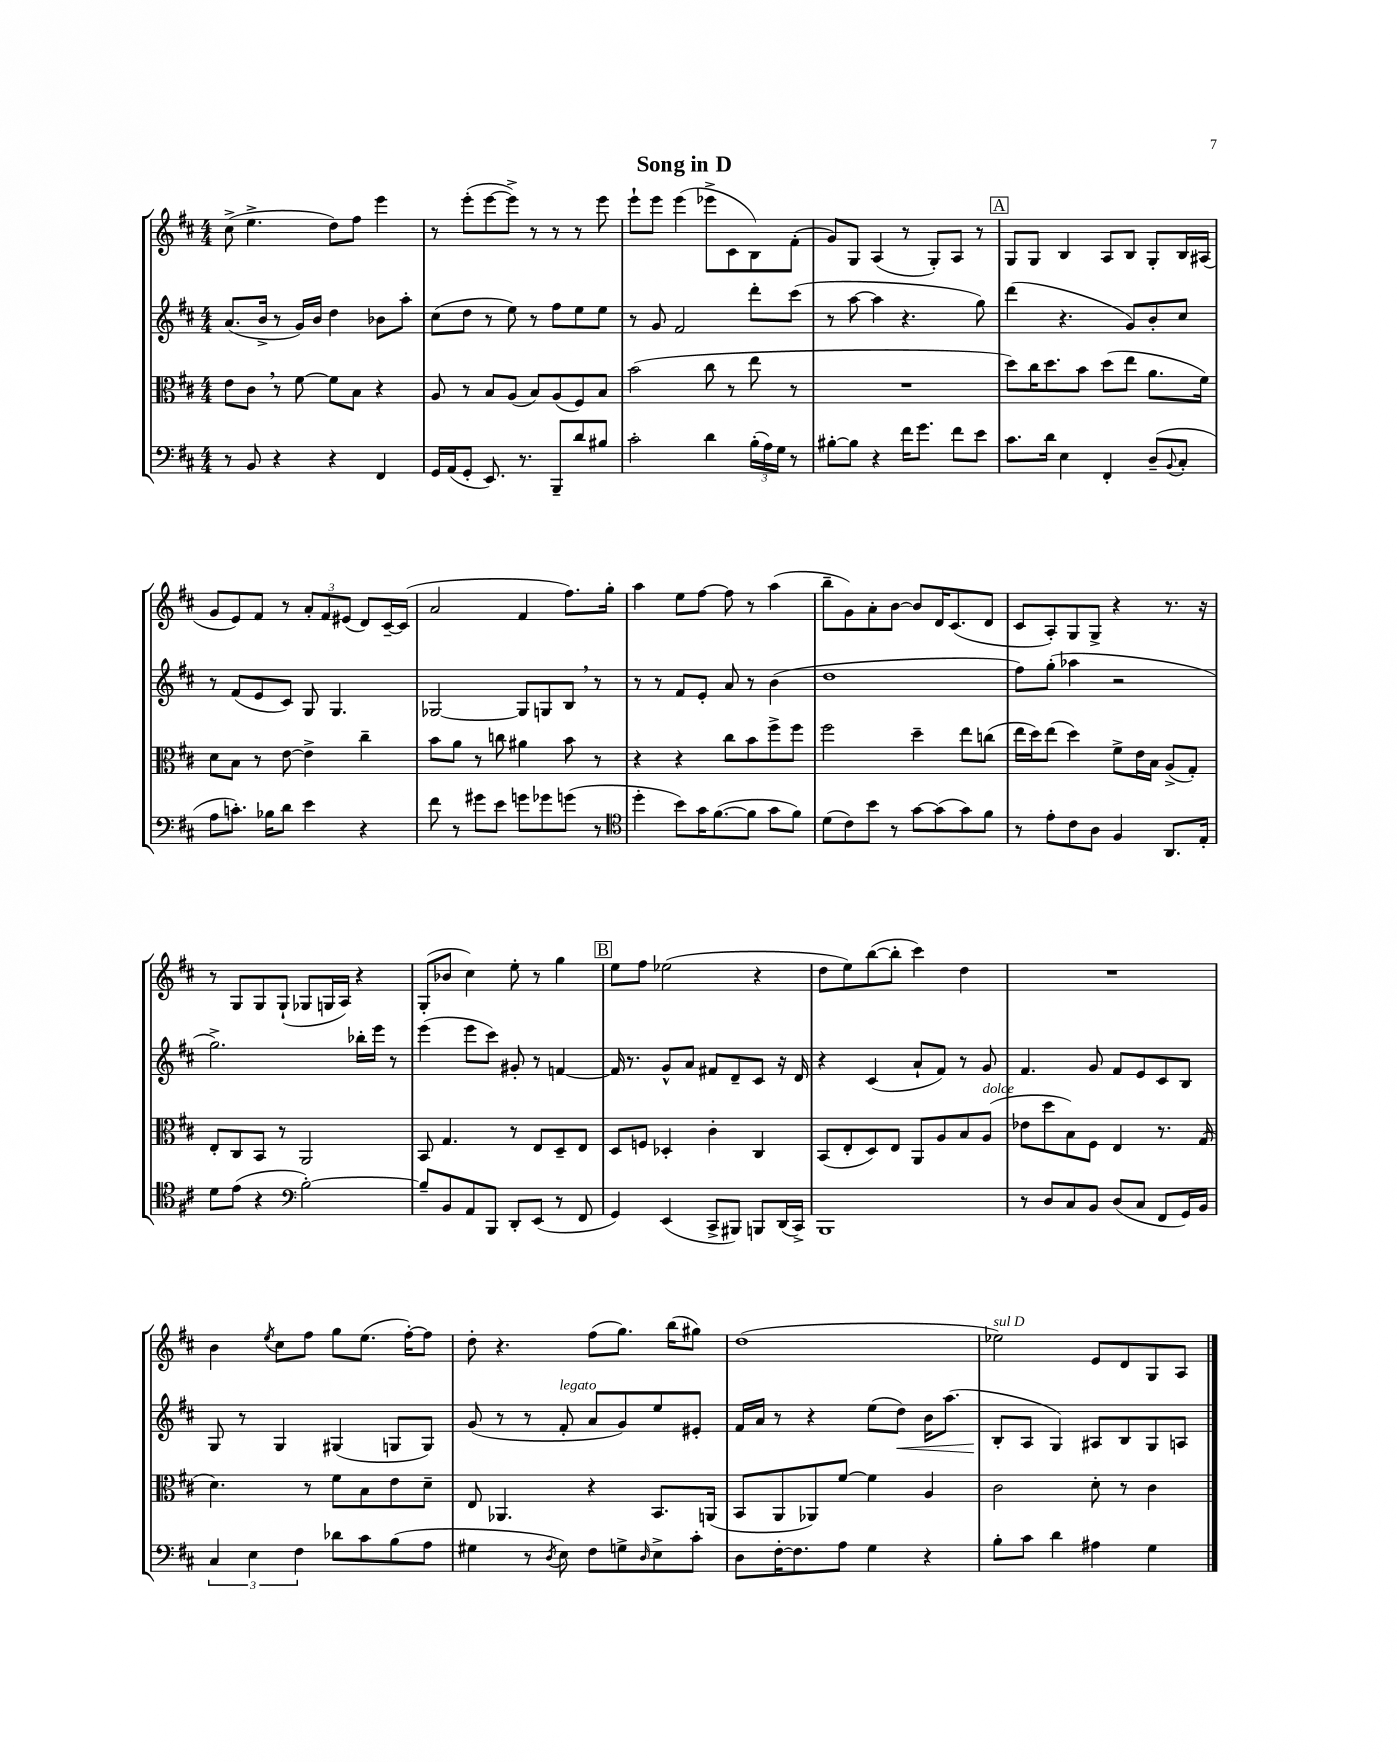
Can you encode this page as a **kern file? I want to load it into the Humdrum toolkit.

**kern	**kern	**kern	**kern
*staff4	*staff3	*staff2	*staff1
*clefF4	*clefC3	*clefG2	*clefG2
*k[f#c#]	*k[f#c#]	*k[f#c#]	*k[f#c#]
*M4/4	*M4/4	*M4/4	*M4/4
8r	8e	(8.a	(8cc#^
8BB	8c#	.	4.ee^
.	.	16b^	.
4r	8r	8r	.
.	[8f#	16g)	.
.	.	16b	.
4r	8f#]	4dd	8dd)
.	8B	.	8ff#
4FF#	4r	8b-	4eee
.	.	8aa'	.
=	=	=	=
16GG	8A	(8cc#	8r
(16AA	.	.	.
8GG'	8r	8dd	(8eee'
8.EE)	8B	8r	[8eee
.	(8A	8ee)	8eee^])
8.r	.	.	.
.	8B)	8r	8r
8BBB~	(8A	8ff#	8r
8d	8F#)	8ee	8r
8B#	8B	8ee	8eee
=	=	=	=
2c#'	(2b	8r	8eee`
.	.	8g	8eee
.	.	2f#	(4eee
4d	8cc#	.	8eee-^
.	8r	.	8c#
(24B'	8ee	8ddd'	8B)
24A)	.	.	.
24G	.	.	.
8r	8r	(8ccc#	(8f#'
=	=	=	=
[8B#'	1r	8r	8g)
8B#]	.	[8aa	8G
4r	.	4aa]	(4A
16f#	.	4.r	8r
8.g	.	.	.
.	.	.	8G')
8f#	.	.	8A
8e	.	8gg)	8r
=	=	=	=
8.c#	8dd)	(4ddd	8G
.	16cc#	.	8G
16d	8.dd	.	.
4E	.	4.r	4B
.	8b	.	.
4FF#'	(8dd	.	8A
.	8ee	8g)	8B
(8D~	8.a	8b'	8G'
8qqBB	.	.	.
8C#'	.	8cc#	16B
.	16f#)	.	(16A#
=	=	=	=
8A	8d	8r	8g
8.c')	8B	(8f#	8e)
.	8r	8e	8f#
16B-	.	.	.
8d	[8e	8c#)	8r
4e	4e^]	8G	12a'
.	.	.	12f#
.	.	4.G	.
.	.	.	(12e#
4r	4cc#~	.	8d)
.	.	.	[16c#~
.	.	.	(16c#]
=	=	=	=
8f#	8b	[2G-	2a
8r	8a	.	.
8g#	8r	.	.
8e	8cc	.	.
8g	4a#	8G-]	4f#
8g-	.	8G	.
(8g	8b	8B	8.ff#)
8r	8r	8r	.
.	.	.	16gg'
=	=	=	=
*clefC4	*	*	*
4dd'	4r	8r	4aa
.	.	8r	.
8b)	4r	8f#	8ee
16g	.	8e'	[8ff#
([8.f#	.	.	.
.	8cc#	8a	8ff#]
8f#]	8b	8r	8r
8g	8ff#^	(4b	(4aa
8f#)	8ff#	.	.
=	=	=	=
(8d	2ff#	1dd	8bb~
8c#)	.	.	8g)
8b	.	.	8a'
8r	.	.	[8b
[8g	4dd~	.	8b]
(8g]	.	.	16d
.	.	.	(8.c#
8g)	8ee	.	.
8f#	(8cc	.	8d
=	=	=	=
8r	16ee	8ff#)	8c#
.	16dd)	.	.
8e'	(8ee	(8gg'	8A')
8c#	4dd)	4aa-	8G
8A	.	.	8G^
4F#	8f#^	2r	4r
.	16e	.	.
.	16B	.	.
8.AA	(8A^	.	8.r
.	8G')	.	.
16E'	.	.	16r
=	=	=	=
8d	8E'	2.gg^)	8r
(8e	8C#	.	8G
4r	8BB	.	8G
.	8r	.	(8G`
*clefF4	*	*	*
[2B')	2AA	.	8G-
.	.	.	16G
.	.	.	16A)
.	.	16bb-'	4r
.	.	16eee	.
.	.	8r	.
=	=	=	=
8B~]	8BB	(4eee	(8G'
8BB	4.G	.	8b-
8AA	.	8eee	4cc#)
8BBB	.	8ccc#)	.
8DD'	8r	8g#'	8ee'
(8EE	8E	8r	8r
8r	8D~	[4f	4gg
8FF#	8E	.	.
=	=	=	=
4GG)	8D	16f]	8ee
.	.	8.r	.
.	8F	.	8ff#
(4EE	4D-'	8g^^	(2ee-
.	.	8a	.
8CC#^	4c#'	8f#	.
8BBB#)	.	8d~	.
8BBB	4C#	8c#	4r
(16DD	.	16r	.
16CC#^)	.	16d	.
=	=	=	=
1BBB	(8BB	4r	8dd
.	8E'	.	8ee)
.	8D)	(4c#	([8bb
.	8E	.	8bb']
.	8AA	8a`	4ccc#)
.	8A	8f#)	.
.	8B	8r	4dd
.	(8A	8g	.
=	=	=	=
8r	8e-	4.f#	1r
8D	8dd	.	.
8C#	8B)	.	.
8BB	8F#	8g	.
(8D	4E	8f#	.
8C#	.	8e	.
8FF#	8.r	8c#	.
16GG)	.	8B	.
16BB	(16G	.	.
=	=	=	=
6C#	4.d)	8G	4b
.	.	8r	.
6E	.	.	.
.	.	.	8qee
.	.	4G	8cc#
6F#	.	.	.
.	8r	.	8ff#
8d-	8f#	(4G#	8gg
8c#	8B	.	(8.ee
(8B	8e	8G	.
.	.	.	[16ff#')
8A	8d~	8G)	8ff#]
=	=	=	=
4G#	8E	(8g	8dd'
.	4.AA-	8r	4.r
8r	.	8r	.
8qD	.	.	.
8E)	.	8f#'	.
8F#	4r	8a	(8ff#
8G^	.	8g)	8.gg)
16qqD	.	.	.
8E^	8.BB	8ee	.
.	.	.	(16bb
8c#'	.	8e#'	8gg#)
.	(16AA	.	.
=	=	=	=
8D	8BB	16f#	(1dd
.	.	16a	.
[16F#'	8AA	8r	.
8.F#]	.	.	.
.	8AA-)	4r	.
8A	[8f#	.	.
4G	4f#]	(8ee	.
.	.	8dd)	.
4r	4A	16b	.
.	.	(8.aa	.
=	=	=	=
8B'	2c#	8B'	2ee-)
8c#	.	8A	.
4d	.	4G)	.
4A#	8d'	8A#	8e
.	8r	8B	8d
4G	4c#	8G	8G
.	.	8A	8A
==	==	==	==
*-	*-	*-	*-
